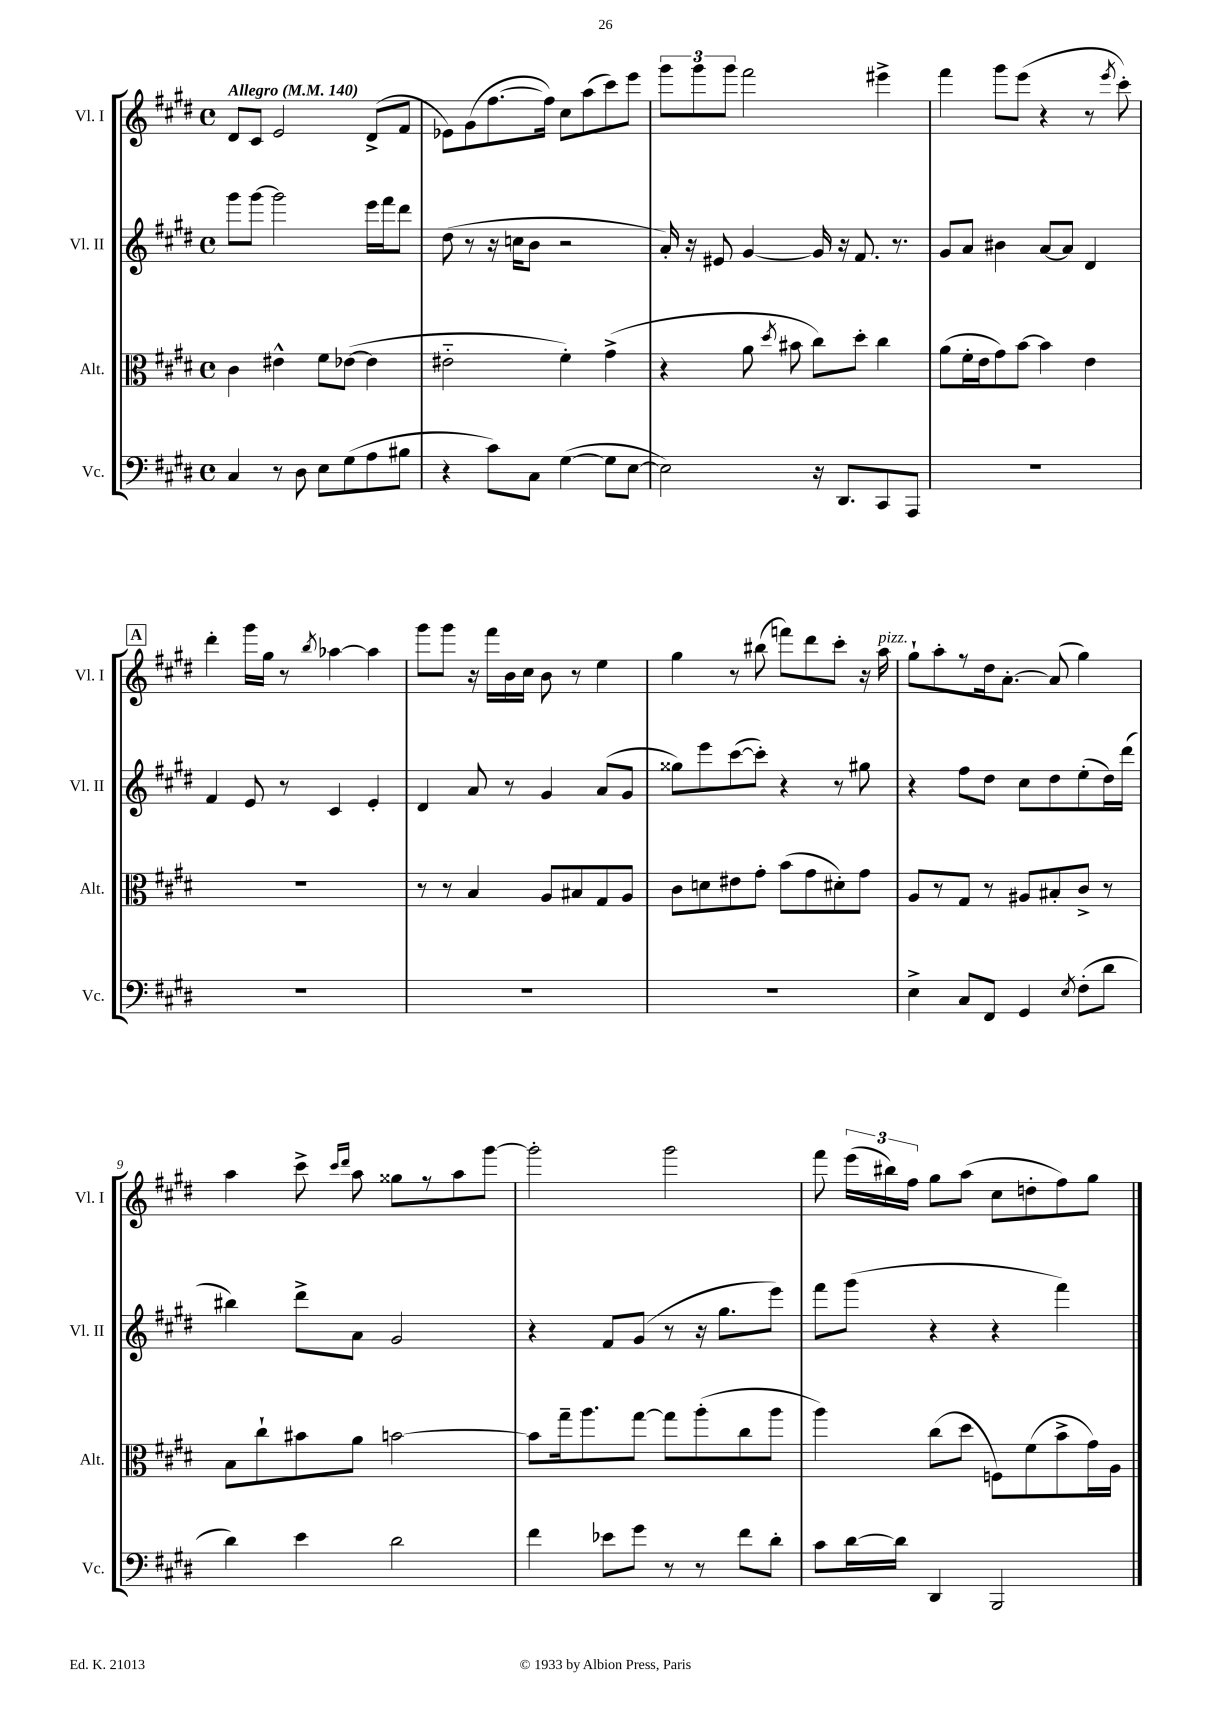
<<
\new StaffGroup <<
\new Staff = "s0" \with { instrumentName = "Vl. I" shortInstrumentName = "Vl. I" } {
    \clef treble \key e \major \defaultTimeSignature \time 4/4 \tempo "Allegro" 4 = 140
    \autoBeamOff dis'8[ cis'8] e'2 dis'8[->( fis'8] |
    ees'8[) gis'8( fis''8.~ fis''16]) cis''8[ a''8( cis'''8) e'''8] |
    \tuplet 3/2 { gis'''8[ gis'''8 gis'''8] } fis'''2 eis'''4-> |
    fis'''4 gis'''8[ e'''8]( r4 r8 \acciaccatura { e'''8 } cis'''8-.) |
    \mark \markup { \box "A" } dis'''4-. gis'''16[ gis''16] r8 \acciaccatura { b''8 } aes''4~ aes''4 |
    gis'''8[ gis'''8] r16 fis'''16[ b'16 cis''16] b'8 r8 e''4 |
    gis''4 r8 bis''8( f'''8[) dis'''8 cis'''8]-. r16 a''16^\markup { \italic "pizz." } |
    gis''8[-! a''8-. r8 dis''16 a'8.]~-. a'8( gis''4) |
    a''4 cis'''8-> \grace { cis'''16[ dis'''16] } a''8 gisis''8[ r8 a''8 gis'''8]~ |
    gis'''2-. gis'''2 |
    fis'''8 \tuplet 3/2 { e'''16[( bis''16) fis''16] } gis''8[ a''8]( cis''8[ d''8-. fis''8) gis''8] \bar "|." |
}
\new Staff = "s1" \with { instrumentName = "Vl. II" shortInstrumentName = "Vl. II" } {
    \clef treble \key e \major \defaultTimeSignature \time 4/4
    \autoBeamOff gis'''8[ gis'''8]~ gis'''2 e'''16[ fis'''16 dis'''8] |
    dis''8( r8 r16 c''16[ b'8] r2 |
    a'16-.) r16 eis'8 gis'4~ gis'16 r16 fis'8. r8. |
    gis'8[ a'8] bis'4 a'8[~ a'8] dis'4 |
    \mark \markup { \box "A" } fis'4 e'8 r8 cis'4 e'4-. |
    dis'4 a'8 r8 gis'4 a'8[( gis'8] |
    gisis''8[) e'''8 cis'''8~( cis'''8]-.) r4 r8 gis''8 |
    r4 fis''8[ dis''8] cis''8[ dis''8 e''8-.( dis''16) dis'''16]( |
    bis''4) dis'''8[-> a'8] gis'2 |
    r4 fis'8[ gis'8]( r8 r16 gis''8.[ e'''8]) |
    fis'''8[ gis'''8]( r4 r4 fis'''4) \bar "|." |
}
\new Staff = "s2" \with { instrumentName = "Alt." shortInstrumentName = "Alt." } {
    \clef alto \key e \major \defaultTimeSignature \time 4/4
    \autoBeamOff cis'4 eis'4-^ fis'8[ ees'8]~( ees'4 |
    eis'2-_ fis'4-.) gis'4->( |
    r4 a'8 \acciaccatura { dis''8 } bis'8 cis''8[) dis''8]-. cis''4 |
    a'8[( fis'16-. e'16 gis'8) b'8]~ b'4 e'4 |
    \mark \markup { \box "A" } R1 |
    r8 r8 b4 a8[ bis8 gis8 a8] |
    cis'8[ d'8 eis'8 gis'8]-. b'8[( gis'8 dis'8-.) gis'8] |
    a8[ r8 gis8] r8 ais8[ bis8-. cis'8]-> r8 |
    b8[ cis''8-! bis'8 a'8] b'2~ |
    b'8[ gis''16-- a''8. gis''8]~ gis''8[ a''8-.( cis''8 a''8] |
    a''4) cis''8[( dis''8] f8[) fis'8( b'8-> gis'16) a16] \bar "|." |
}
\new Staff = "s3" \with { instrumentName = "Vc." shortInstrumentName = "Vc." } {
    \clef bass \key e \major \defaultTimeSignature \time 4/4
    \autoBeamOff cis4 r8 dis8 e8[ gis8( a8 bis8] |
    r4 cis'8[) cis8] gis4~( gis8[ e8]~ |
    e2) r16 dis,8.[ cis,8 a,,8] |
    R1 |
    \mark \markup { \box "A" } R1 |
    R1 |
    R1 |
    e4-> cis8[ fis,8] gis,4 \acciaccatura { e8 } fis8[-.( dis'8] |
    dis'4) e'4 dis'2 |
    fis'4 ees'8[ gis'8] r8 r8 fis'8[ dis'8]-. |
    cis'8[ dis'16~ dis'16] dis,4 b,,2 \bar "|." |
}
>>
>>
